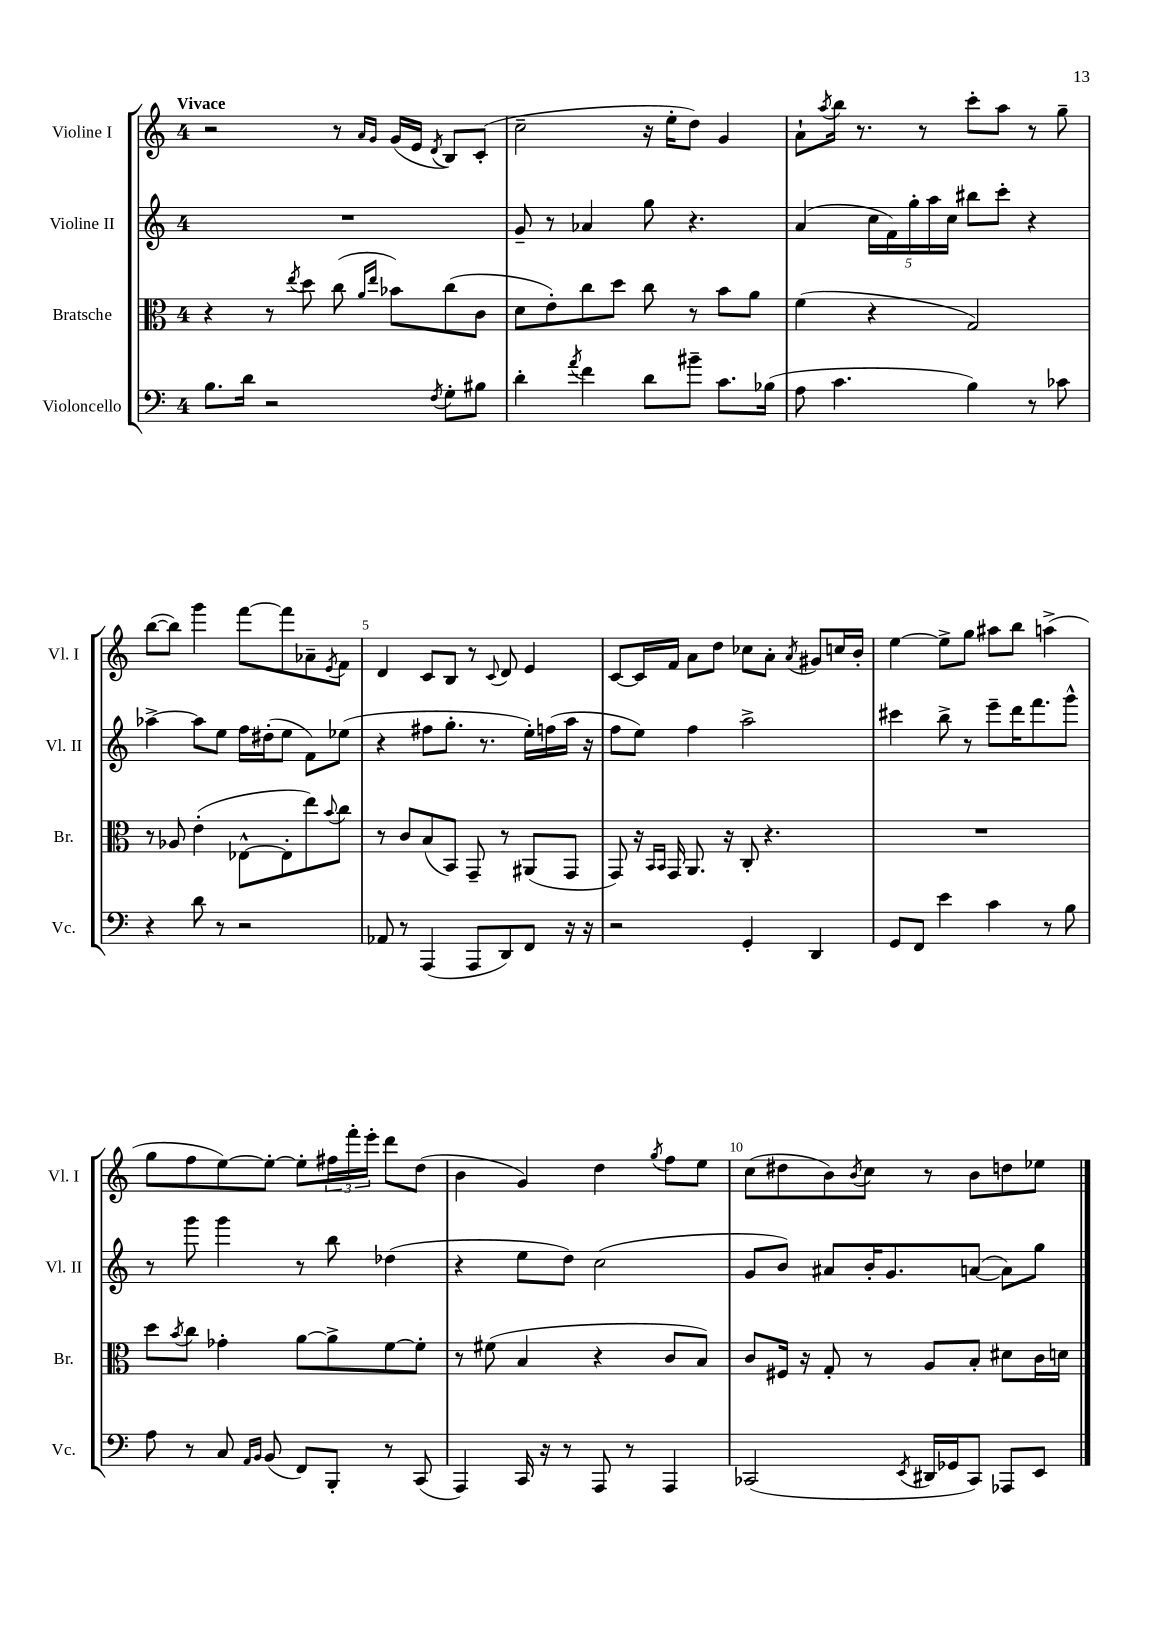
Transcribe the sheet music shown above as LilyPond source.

<<
\new StaffGroup <<
\new Staff = "s0" \with { instrumentName = "Violine I" shortInstrumentName = "Vl. I" } {
    \clef treble \key c \major \once \override Staff.TimeSignature.style = #'single-digit \time 4/4 \tempo "Vivace"
    r2 r8 \grace { a'16 g'16 } g'16( e'16 \acciaccatura { d'8 } b8) c'8-.( |
    c''2-- r16 e''16-. d''8) g'4 |
    a'8-! \acciaccatura { a''8 } b''16 r8. r8 c'''8-. a''8 r8 g''8-- |
    b''8~( b''8) g'''4 f'''8~ f'''8 aes'8-- \acciaccatura { e'8 } f'8 |
    d'4 c'8 b8 r8 \appoggiatura { c'8 } d'8 e'4 |
    c'8~ c'16 f'16 a'8 d''8 ces''8 a'8-. \acciaccatura { a'8 } gis'8 c''16 b'16-. |
    e''4~ e''8-> g''8 ais''8 b''8 a''4->( |
    g''8 f''8 e''8~) e''8~-. e''8-. \tuplet 3/2 { fis''16 f'''16-. e'''16-. } d'''8 d''8( |
    b'4 g'4) d''4 \acciaccatura { g''8 } f''8 e''8 |
    c''8( dis''8 b'8) \acciaccatura { b'8 } c''8 r8 b'8 d''8 ees''8 \bar "|." |
}
\new Staff = "s1" \with { instrumentName = "Violine II" shortInstrumentName = "Vl. II" } {
    \clef treble \key c \major \once \override Staff.TimeSignature.style = #'single-digit \time 4/4
    R1 |
    g'8-- r8 aes'4 g''8 r4. |
    a'4( \tuplet 5/4 { c''16 f'16) g''16-. a''16 c''16 } bis''8 c'''8-. r4 |
    aes''4~-> aes''8 e''8 f''16 dis''16-.( e''8 f'8) ees''8( |
    r4 fis''8 g''8.-. r8. e''16-.) f''16( a''16 r16 |
    f''8 e''8) f''4 a''2-> |
    cis'''4 b''8-> r8 e'''8-- d'''16 f'''8. g'''8-^ |
    r8 g'''8 g'''4 r8 b''8 des''4( |
    r4 e''8 d''8) c''2( |
    g'8 b'8) ais'8 b'16-. g'8. a'8~( a'8) g''8 \bar "|." |
}
\new Staff = "s2" \with { instrumentName = "Bratsche" shortInstrumentName = "Br." } {
    \clef alto \key c \major \once \override Staff.TimeSignature.style = #'single-digit \time 4/4
    r4 r8 \acciaccatura { e''8 } d''8 c''8( \grace { a'16 e''16 } bes'8) c''8( c'8 |
    d'8 e'8-.) c''8 d''8 c''8 r8 b'8 a'8 |
    f'4( r4 g2) |
    r8 aes8 e'4-.( ees8~-^ ees8-. e''8) \appoggiatura { b'8 } c''8 |
    r8 c'8 b8( b,8) g,8-- r8 ais,8( g,8 |
    g,8) r16 \grace { b,16 b,16 } g,16 a,8. r16 c8-. r4. |
    R1 |
    d''8 \acciaccatura { b'8 } c''8 ges'4-. a'8~ a'8-> f'8~ f'8-. |
    r8 fis'8( b4 r4 c'8 b8) |
    c'8 fis16 r16 g8-. r8 a8 b8-. dis'8 c'16 d'16 \bar "|." |
}
\new Staff = "s3" \with { instrumentName = "Violoncello" shortInstrumentName = "Vc." } {
    \clef bass \key c \major \once \override Staff.TimeSignature.style = #'single-digit \time 4/4
    b8. d'16 r2 \acciaccatura { f8 } g8-. bis8 |
    d'4-. \acciaccatura { a'8 } f'4 d'8 bis'8-- c'8. bes16( |
    a8 c'4. b4) r8 ces'8 |
    r4 d'8 r8 r2 |
    aes,8 r8 a,,4( a,,8 d,8) f,8 r16 r16 |
    r2 g,4-. d,4 |
    g,8 f,8 e'4 c'4 r8 b8 |
    a8 r8 c8 \grace { a,16 b,16 } b,8( f,8) b,,8-. r8 c,8( |
    a,,4) c,16 r16 r8 a,,8 r8 a,,4 |
    ces,2( \acciaccatura { e,8 } dis,16 ges,16 ces,8) aes,,8 e,8 \bar "|." |
}
>>
>>
\layout { \context { \Score \override BarNumber.break-visibility = ##(#f #t #t) barNumberVisibility = #(every-nth-bar-number-visible 5) } }
